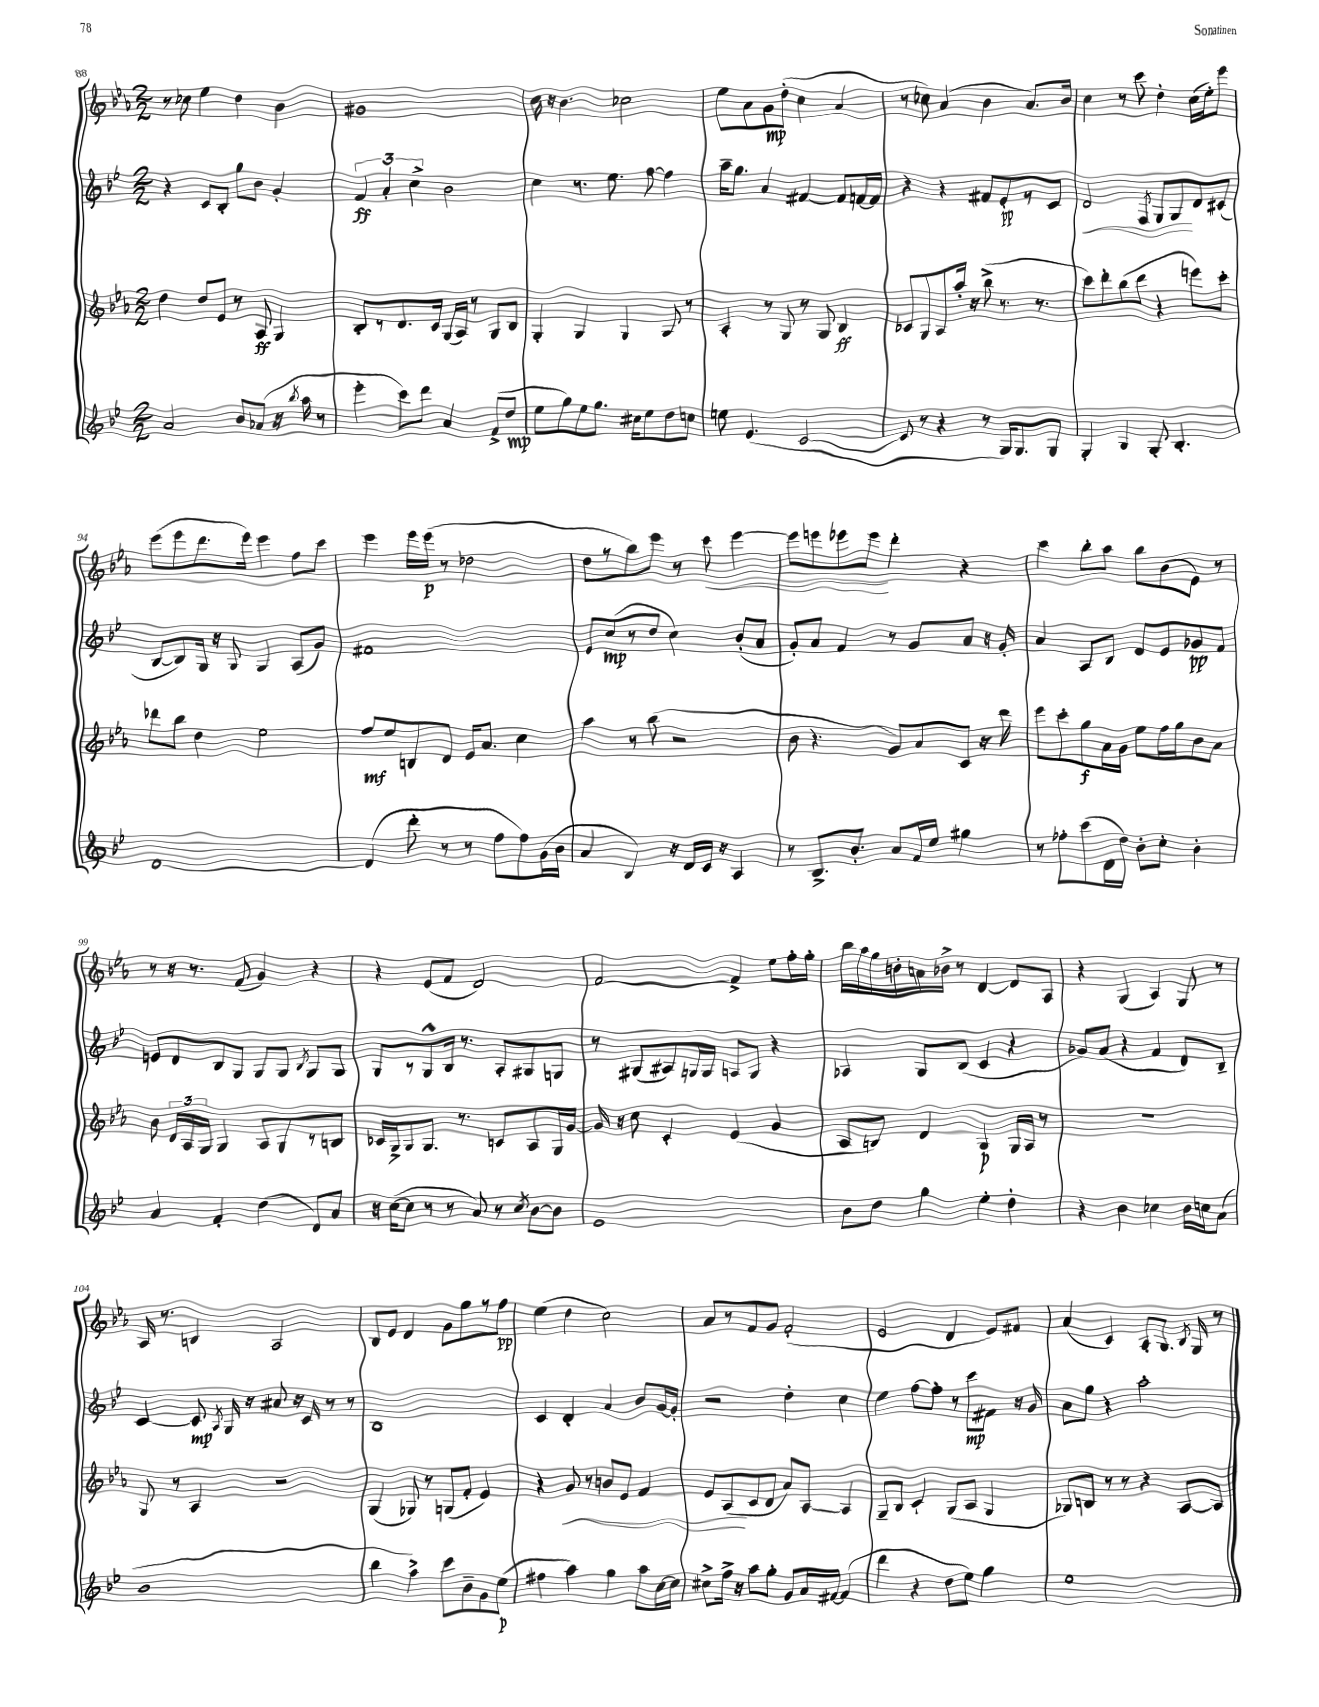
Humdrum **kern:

**kern	**dynam	**kern	**dynam	**kern	**dynam	**kern	**dynam
*part4	*part4	*part3	*part3	*part2	*part2	*part1	*part1
*staff4	*staff4	*staff3	*staff3	*staff2	*staff2	*staff1	*staff1
*clefG2	*	*clefG2	*	*clefG2	*	*clefG2	*
*k[b-e-]	*	*k[b-e-a-]	*	*k[b-e-]	*	*k[b-e-a-]	*
*M2/2	*	*M2/2	*	*M2/2	*	*M2/2	*
=88	=88	=88	=88	=88	=88	=88	=88
2a/	.	4dd\	.	4r	.	8r	.
.	.	.	.	.	.	8cc-X\	.
.	.	8dd/L	.	8c/L	.	4ee-\	.
.	.	8e-/J	.	8B-'/J	.	.	.
8b-/L	.	8r	.	8gg\L	.	4dd\	.
(8a-X/J	.	8A-/	ff	8b-\J	.	.	.
16r	.	4G/	.	4g'/	.	4b-\	.
8qbb-/	.	.	.	.	.	.	.
16aa\	.	.	.	.	.	.	.
8r	.	.	.	.	.	.	.
=89	=89	=89	=89	=89	=89	=89	=89
4eee-'\	.	8B-'/L	.	6f/	ff	1g#X	.
.	.	8r	.	.	.	.	.
.	.	.	.	6a'/	.	.	.
8ccc\L)	.	8.d/	.	.	.	.	.
.	.	.	.	6cc^\	.	.	.
8ddd\J	.	.	.	.	.	.	.
.	.	16c/Jk	.	.	.	.	.
4a/	.	(16G/LL	.	2b-\	.	.	.
.	.	16A-/JJ)	.	.	.	.	.
.	.	8r	.	.	.	.	.
(8f^/L	.	8G/L	.	.	.	.	.
8dd/J	mp	8B-/J	.	.	.	.	.
=90	=90	=90	=90	=90	=90	=90	=90
8ee-\L	.	4G'/	.	4cc\	.	16cc\	.
.	.	.	.	.	.	16r	.
8gg\)	.	.	.	.	.	4.b-\	.
8ee-\	.	4G/	.	8.r	.	.	.
8.gg\J	.	.	.	.	.	.	.
.	.	.	.	8.ee-\	.	.	.
.	.	4G/	.	.	.	2cc-X\	.
16cc#X\KL	.	.	.	.	.	.	.
8ee-\	.	.	.	[8ff\	.	.	.
8dd\	.	8G/	.	4ff\]	.	.	.
8ccn\J	.	8r	.	.	.	.	.
=91	=91	=91	=91	=91	=91	=91	=91
8een\	.	4A-'/	.	16aa~\KL	.	8ee-\L	.
.	.	.	.	8.gg\J	.	.	.
(4.e-/	.	.	.	.	.	8a-\	.
.	.	8r	.	4a/	.	8g\	mp
.	.	8G/	.	.	.	(8dd'\J	.
[2c/	.	8r	.	[4f#X/	.	4cc\	.
.	.	8G/	.	.	.	.	.
.	.	4B-/	ff	8f#/L]	.	4a-/	.
.	.	.	.	[16fn/L	.	.	.
.	.	.	.	16f/JJ]	.	.	.
=92	=92	=92	=92	=92	=92	=92	=92
8c/]	.	8c-X/L	.	4r	.	8r	.
8r	.	8G/	.	.	.	8cc-X\)	.
4r	.	8A-/	.	4r	.	(4a-/	.
.	.	16aa-'/Jk	.	.	.	.	.
.	.	16r	.	.	.	.	.
8r	.	(8bb-^\	.	8f#X/L	.	4b-\	.
16G/KL)	.	8.r	.	8e-'/	pp	.	.
8.G/	.	.	.	.	.	.	.
.	.	.	.	8r	.	8.a-/L)	.
.	.	8.r	.	.	.	.	.
8G/J	.	.	.	8c/J	.	.	.
.	.	.	.	.	.	16b-/Jk	.
=93	=93	=93	=93	=93	=93	=93	=93
!	!	!	!	!	!LO:HP:b	!	!
4G'/	.	8ccc\L)	.	2d/	<	4cc\	.
.	.	8ddd'\	.	.	.	.	.
4G/	.	(8bb-\	.	.	.	8r	.
.	.	8ddd\J	.	.	.	8ccc\	.
.	.	.	.	8qF/	.	.	.
8G'/	.	4r	.	8G/L	.	4dd'\	.
4.B-'/	.	.	.	8G/	.	.	.
.	.	8eeen\L)	.	8d/	[	(16cc\LL	.
.	.	.	.	.	.	16ee-'\J)	.
.	.	8ccc'\J	.	(8c#X/J	.	8eee-\J	.
!!LO:LB:g=z
=94	=94	=94	=94	=94	=94	=94	=94
[1d	.	8ddd-X\L	.	[8B-/L	.	(8eee-\L	.
.	.	8bb-\J	.	8B-/])	.	8eee-\	.
.	.	4dd\	.	16G/Jk	.	8.ddd\	.
.	.	.	.	16r	.	.	.
.	.	.	.	8G/	.	.	.
.	.	.	.	.	.	16eee-\Jk)	.
.	.	2ee-\	.	4G/	.	4eee-\	.
.	.	.	.	(8A/L	.	8ff\L	.
.	.	.	.	8g/J)	.	8ccc\J	.
=95	=95	=95	=95	=95	=95	=95	=95
(4d/]	.	8ff/L	mf	1f#X	.	4eee-\	.
.	.	8ee-/	.	.	.	.	.
8ddd'\	.	8Bn/	.	.	.	16eee-\LL	.
.	.	.	.	.	.	(16eee-\JJ	p
8r	.	8d/J	.	.	.	8r	.
8r	.	16e-/KL	.	.	.	2dd-X\	.
.	.	8.a-/J	.	.	.	.	.
8ff\L	.	.	.	.	.	.	.
8ff\)	.	4cc\	.	.	.	.	.
(16g\L	.	.	.	.	.	.	.
16b-\JJ	.	.	.	.	.	.	.
=96	=96	=96	=96	=96	=96	=96	=96
4a/	.	4aa-\	.	8e-/L	.	8dd\L	.
.	.	.	.	(8cc/	mp	8r	.
4B-/)	.	8r	.	8r	.	8bb-\)	.
.	.	(8bb-\	.	8dd/J	.	8eee-\J	.
16r	.	2r	.	4cc\)	.	8r	.
16d/LL	.	.	.	.	.	.	.
!	!	!	!	!	!	!	!LO:HP:b
16c/JJ	.	.	.	.	.	8ccc\	<
16r	.	.	.	.	.	.	.
4A/	.	.	.	(8b-'/L	.	[4eee-\	.
.	.	.	.	8a/J	.	.	.
=97	=97	=97	=97	=97	=97	=97	=97
8r	.	8b-\	.	8g'/L)	.	8eee-\L]	.
8.B-^/L	.	4.r	.	8a/J	.	8eeen\	.
.	.	.	.	4f/	.	8eee-X\	.
8.b-'/J	.	.	.	.	.	.	.
.	.	.	.	.	.	8eee-\J	.
8a/L	.	8g/L)	.	8r	.	4ddd'\	[
16f/L	.	8a-/	.	8g/L	.	.	.
16ee-/JJ	.	.	.	.	.	.	.
4gg#X\	.	8c/J	.	8a/J	.	4r	.
.	.	16r	.	16r	.	.	.
.	.	16ddd\	.	16g'/	.	.	.
=98	=98	=98	=98	=98	=98	=98	=98
8r	.	8eee-\L	.	4a/	.	4ccc\	.
8ff-X'\L	.	8ccc'\	.	.	.	.	.
(8ccc\	.	8gg\	f	8A/L	.	8bb-'\L	.
16d\L	.	16a-\L	.	8B-/J	.	8aa-\J	.
16dd\JJ)	.	16g\JJ	.	.	.	.	.
8b-'\L	.	8ee-\L	.	8d/L	.	8bb-\L	.
8cc'\J	.	16ff\L	.	8e-/	.	(8b-\	.
.	.	16gg\J	.	.	.	.	.
4b-'\	.	8b-\	.	8g-X/	pp	8e-\J)	.
.	.	8a-\J	.	8f/J	.	8r	.
!!LO:LB:g=z
=99	=99	=99	=99	=99	=99	=99	=99
4a/	.	8b-\	.	8en/L	.	8r	.
.	.	24d/LL	.	8d/	.	16r	.
.	.	24A-/	.	.	.	.	.
.	.	.	.	.	.	8.r	.
.	.	24G/JJ	.	.	.	.	.
4f'/	.	4G/	.	8B-/	.	.	.
.	.	.	.	8G/J	.	(8f/	.
(4dd\	.	8A-/L	.	8G/L	.	4g/)	.
.	.	8G/	.	8G/J	.	.	.
.	.	.	.	8qB-/	.	.	.
8d/L)	.	8r	.	8G/L	.	4r	.
8a/J	.	8Bn/J	.	8G/J	.	.	.
=100	=100	=100	=100	=100	=100	=100	=100
16r	.	16c-X/LL	.	8G/L	.	4r	.
([16cc\KL	.	16G^/J	.	.	.	.	.
8cc\J]	.	8G/	.	8r	.	.	.
8r	.	8.G/J	.	8G^^/	.	(8e-/L	.
8r	.	.	.	16B-/Jk	.	8f/J	.
.	.	8.r	.	8.r	.	.	.
8a/)	.	.	.	.	.	2d/)	.
8r	.	8cn/L	.	8A'/L	.	.	.
8qcc/	.	.	.	.	.	.	.
[8b-\L	.	8A-/	.	8G#X/	.	.	.
8b-\J]	.	16G/L	.	8Gn/J	.	.	.
.	.	[16g/JJ	.	.	.	.	.
=101	=101	=101	=101	=101	=101	=101	=101
1e-	.	16g/]	.	8r	.	[2f/	.
.	.	16r	.	.	.	.	.
.	.	8cc\	.	(8G#X/L	.	.	.
.	.	4c'/	.	8A#X/)	.	.	.
.	.	.	.	16Gn/L	.	.	.
.	.	.	.	16G/JJ	.	.	.
.	.	(4e-/	.	8An/L	.	4f^/]	.
.	.	.	.	8G/J	.	.	.
.	.	4g/	.	4r	.	8ee-\L	.
.	.	.	.	.	.	16ff'\L	.
.	.	.	.	.	.	16gg'\JJ	.
=102	=102	=102	=102	=102	=102	=102	=102
8b-\L	.	8A-/L	.	4A-X/	.	16bb-\LL	.
.	.	.	.	.	.	16aa-\	.
8dd\J	.	8Bn/J)	.	.	.	16gg\	.
.	.	.	.	.	.	16bn'\	.
4gg\	.	4d/	.	8G/L	.	16an\	.
.	.	.	.	.	.	16b-X^\JJ	.
.	.	.	.	(8B-/J	.	8r	.
4ee-'\	.	4G/	p	4c/	.	[4d/	.
4dd'\	.	16G/LL	.	4r	.	8d/L]	.
.	.	16A-/JJ	.	.	.	.	.
.	.	8r	.	.	.	8A-/J	.
=103	=103	=103	=103	=103	=103	=103	=103
4r	.	1r	.	8g-X/L)	.	4r	.
.	.	.	.	(8a/J	.	.	.
4b-\	.	.	.	4r	.	(4G/	.
4cc-X\	.	.	.	4f/	.	4A-/)	.
16b-\LL	.	.	.	8d/L)	.	8G/	.
16ccn\J	.	.	.	.	.	.	.
(8a\J	.	.	.	8B-~/J	.	8r	.
!!LO:LB:g=z
=104	=104	=104	=104	=104	=104	=104	=104
1b-	.	8G/	.	[4c/	.	16A-/	.
.	.	.	.	.	.	8.r	.
.	.	8r	.	.	.	.	.
.	.	4A-/	.	8c/]	mp	4Bn/	.
.	.	.	.	8qA/	.	.	.
.	.	.	.	16G/	.	.	.
.	.	.	.	16r	.	.	.
.	.	2r	.	8a#X/	.	2A-/	.
.	.	.	.	16r	.	.	.
.	.	.	.	16c/	.	.	.
.	.	.	.	8r	.	.	.
.	.	.	.	8r	.	.	.
=105	=105	=105	=105	=105	=105	=105	=105
4bb-\	.	(4G/	.	1B-	.	8B-/L	.
.	.	.	.	.	.	8e-/J	.
4aa^\)	.	8G-X/)	.	.	.	4d/	.
.	.	8r	.	.	.	.	.
8ccc\L	.	(8Gn/L	.	.	.	8g\L	.
8b-~\	.	8f'/J	.	.	.	8gg\	.
8g\	.	4e-/)	.	.	.	8r	.
(8ee-\J	p	.	.	.	.	8ff\J	pp
=106	=106	=106	=106	=106	=106	=106	=106
4ff#X\	.	4r	.	4c/	.	(4ee-\	.
!	!	!	!LO:HP:b	!	!	!	!
4aa\)	.	8g/	<	4d'/	.	4dd\	.
.	.	8r	.	.	.	.	.
4gg\	.	8bn/L	.	4a/	.	2cc\)	.
.	.	8e-/J	.	.	.	.	.
8aa\L	.	4f/	.	8b-/L	.	.	.
[16cc\L	.	.	.	[16g/L	.	.	.
16cc\JJ]	.	.	.	16g'/JJ]	.	.	.
=107	=107	=107	=107	=107	=107	=107	=107
8cc#X^\L	.	8e-/L	.	2r	.	8a-/L	.
16ff^\Jk	.	(8A-/	.	.	.	8r	.
16r	.	.	.	.	.	.	.
8aa\L	.	8c/	[	.	.	8f/	.
8gg'\J	.	8d/J	.	.	.	8g/J	.
8g/L	.	8a-/L)	.	4dd'\	.	(2f'/	.
16a/L	.	[8A-/J	.	.	.	.	.
[16f#X/JJ	.	.	.	.	.	.	.
(4f#/]	.	4A-/]	.	4cc\	.	.	.
=108	=108	=108	=108	=108	=108	=108	=108
4ddd\	.	8G~/L	.	4ee-\	.	2e-/	.
.	.	8B-/J	.	.	.	.	.
4r	.	4c`/	.	[8ff\L	.	.	.
.	.	.	.	8ff'\J]	.	.	.
8dd\L	.	(8G/L	.	8r	.	4d/	.
8ee-\J)	.	8A-/J	.	8ccc\L	mp	.	.
4gg\	.	4G/	.	8f#X\J	.	8e-/L)	.
.	.	.	.	16r	.	8f#X/J	.
.	.	.	.	16g/	.	.	.
=109	=109	=109	=109	=109	=109	=109	=109
1ee-	.	8G-X/L)	.	8a\L	.	(4a-/	.
.	.	8Bn/J	.	8gg\J	.	.	.
.	.	8r	.	4r	.	4c/)	.
.	.	8r	.	.	.	.	.
.	.	4r	.	2aa'\	.	8A-'/L	.
.	.	.	.	.	.	8.G/J	.
.	.	[8A-/L	.	.	.	.	.
.	.	.	.	.	.	8qB-/	.
.	.	.	.	.	.	16G/	.
.	.	8A-/J]	.	.	.	8r	.
==	==	==	==	==	==	==	==
*-	*-	*-	*-	*-	*-	*-	*-
